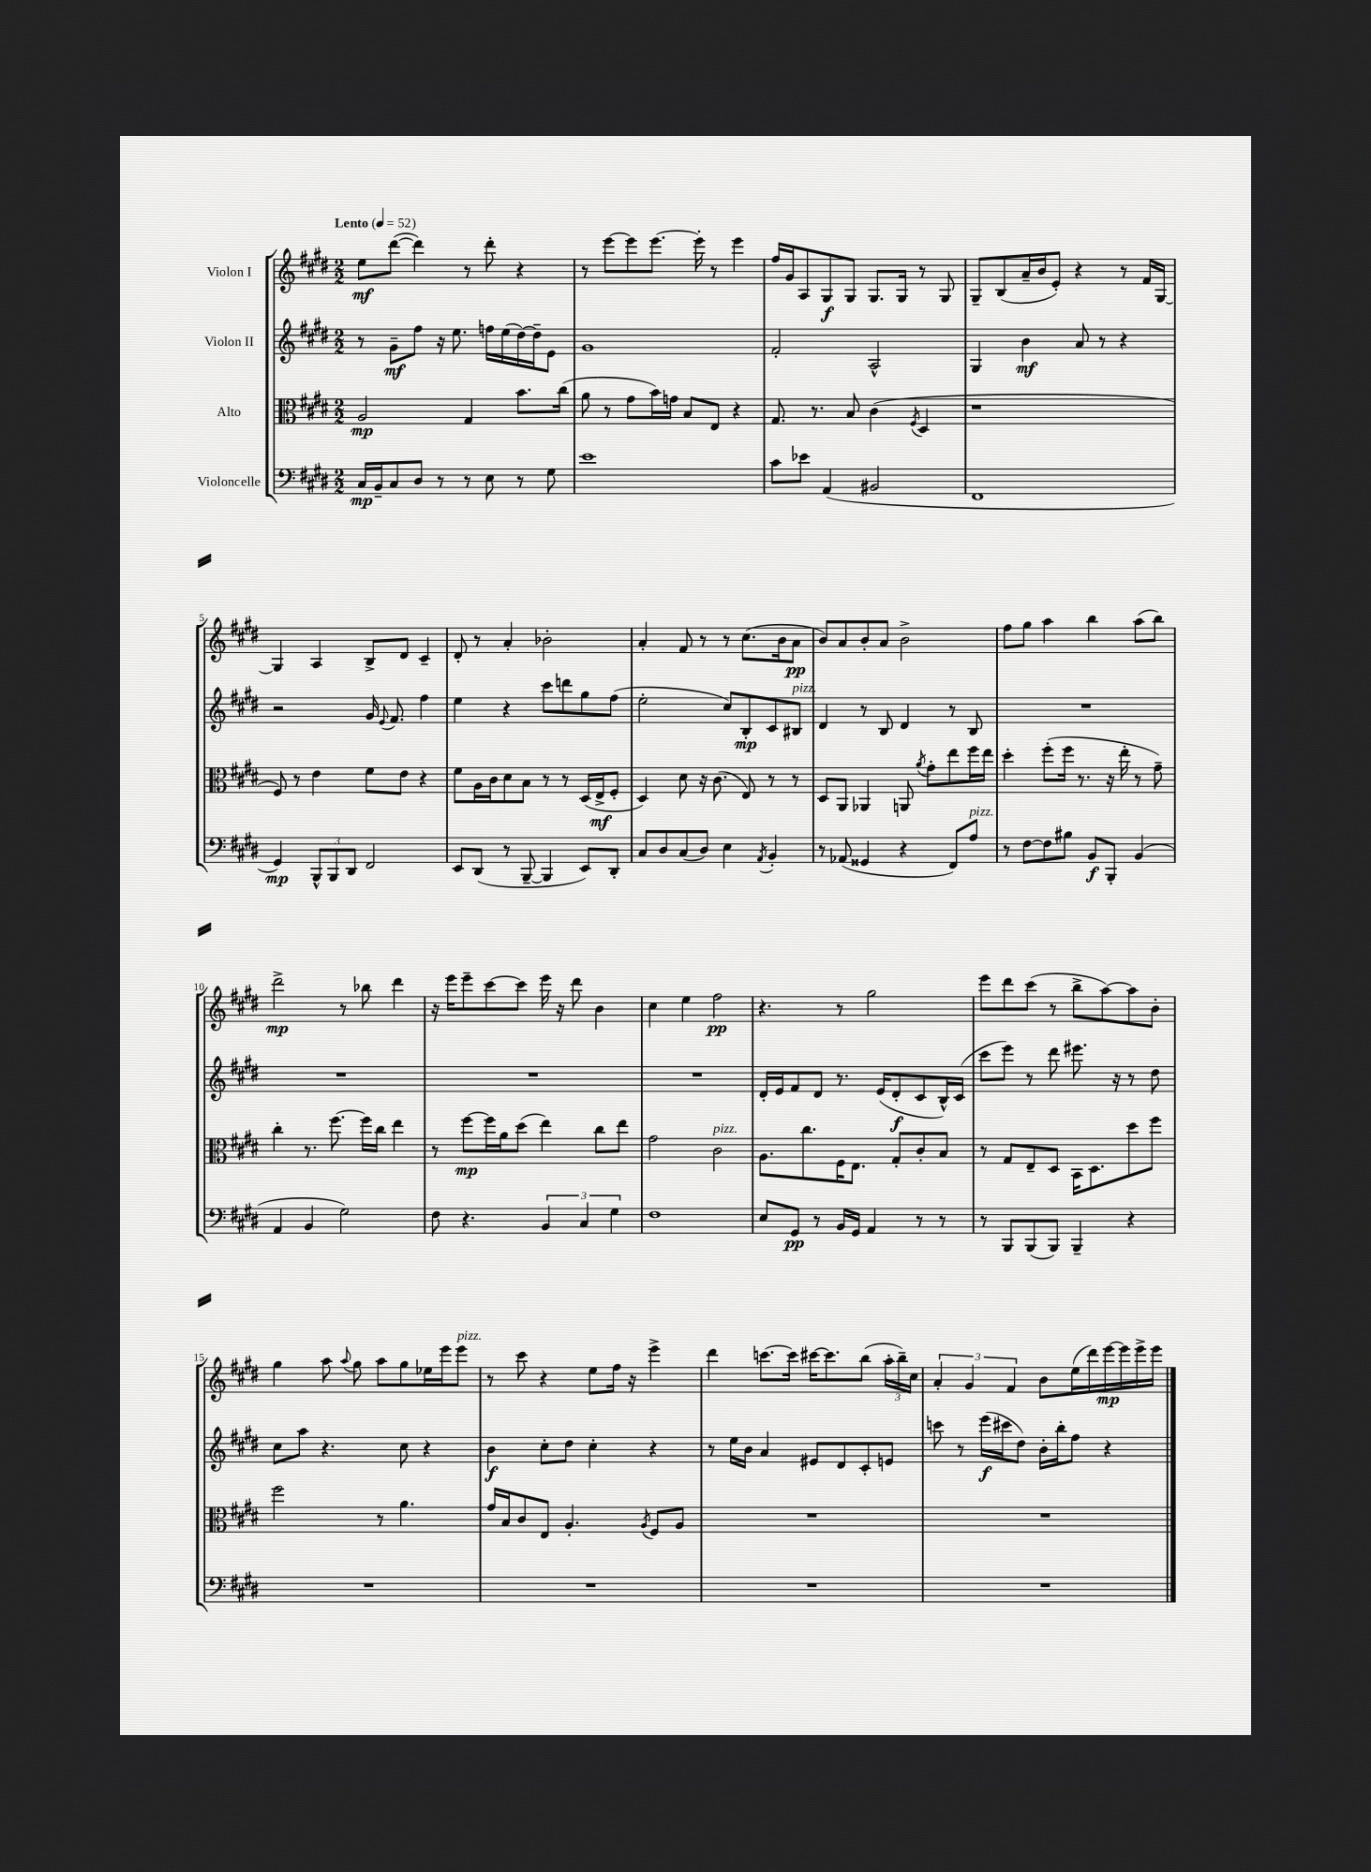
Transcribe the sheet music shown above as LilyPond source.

<<
\new StaffGroup <<
\new Staff = "s0" \with { instrumentName = "Violon I" } {
    \clef treble \key e \major \numericTimeSignature \time 2/2 \tempo "Lento" 4 = 52
    \autoBeamOff e''8[\mf dis'''8]~( dis'''4) r8 dis'''8-. r4 |
    r8 e'''8[~ e'''8 e'''8.]~ e'''16-. r8 e'''4 |
    fis''16[ gis'16 a8 gis8\f gis8] gis8.[ gis16] r8 gis8 |
    gis8[-- b8( a'16-- b'16 e'8]-.) r4 r8 fis'16[ gis16]~ |
    gis4 a4 b8[-> dis'8] cis'4-- |
    dis'8-. r8 a'4-. bes'2-. |
    a'4-. fis'8 r8 r8 cis''8.[( b'16 a'8]\pp |
    b'8[) a'8 b'8-. a'8] b'2-> |
    fis''8[ gis''8] a''4 b''4 a''8[( b''8]) |
    dis'''2->\mp r8 bes''8 dis'''4 |
    r16 e'''16[ e'''8-- cis'''8~ cis'''8] e'''16 r16 dis'''8 b'4 |
    cis''4 e''4 fis''2\pp |
    r4. r8 gis''2 |
    e'''8[ dis'''8 cis'''8]( r8 b''8[-> a''8~) a''8 b'8]-. |
    gis''4 a''8 \appoggiatura { a''8 } gis''8 a''8[ gis''8 ees''16 e'''16 e'''8]^\markup { \italic "pizz." } |
    r8 cis'''8 r4 e''8[ fis''16] r16 e'''4-> |
    dis'''4 c'''8.[~ c'''16] cis'''16[~ cis'''8. b''8]( \tuplet 3/2 { a''16[-. b''16--) cis''16] } |
    \tuplet 3/2 { a'4-. gis'4 fis'4 } b'8[ e''16( dis'''16) e'''16~\mp e'''16 e'''16-> e'''16] \bar "|." |
}
\new Staff = "s1" \with { instrumentName = "Violon II" } {
    \clef treble \key e \major \numericTimeSignature \time 2/2
    \autoBeamOff r8 gis'8[--\mf fis''8] r16 e''8. f''16[ e''16( dis''16~) dis''16-- e'8] |
    gis'1 |
    fis'2-. a2-^ |
    gis4 b'4\mf a'8 r8 r4 |
    r2 gis'16 \appoggiatura { e'8 } fis'8. fis''4 |
    e''4 r4 cis'''8[ d'''8 gis''8 fis''8]( |
    e''2-. cis''8[) b8-.\mp cis'8 bis8]^\markup { \italic "pizz." } |
    dis'4 r8 b8 dis'4 r8 b8 |
    R1 |
    R1 |
    R1 |
    R1 |
    dis'16[-. e'16 fis'8 dis'8] r8. e'16[( dis'8-.\f cis'8 b16-^) cis'16]( |
    cis'''8[ e'''8]) r8 dis'''8 eis'''8. r16 r8 dis''8 |
    cis''8[ a''8] r4. cis''8 r4 |
    b'4\f cis''8[-. dis''8] cis''4-. r4 |
    r8 e''16[ b'16] a'4 eis'8[ dis'8 cis'8-. e'8] |
    c'''8 r8 e'''16[\f( cis'''16 dis''8]) b'16[-. b''16-. fis''8] r4 \bar "|." |
}
\new Staff = "s2" \with { instrumentName = "Alto" } {
    \clef alto \key e \major \numericTimeSignature \time 2/2
    \autoBeamOff a2\mp gis4 b'8.[ cis''16]( |
    a'8 r8 gis'8[ b'16) g'16] b8[ e8] r4 |
    gis8. r8. b8 cis'4( \acciaccatura { fis8 } dis4 |
    r1 |
    fis8) r8 e'4 fis'8[ e'8] r4 |
    fis'8[ a16 cis'16 dis'8 b8] r8 r8 dis16[( e16->\mf fis8]-. |
    dis4) dis'8 r16 cis'8.( e8) r8 r8 |
    dis8[ a,8] aes,4 a,8 \acciaccatura { a'8 } gis'8[-. e''8 fis''16 e''16] |
    dis''4-. fis''8[-.( fis''16] r8. r16 e''16-. r8 gis'8--) |
    cis''4-. r8. fis''8.~ fis''16[ cis''16] e''4 |
    r8 fis''8[~\mp fis''16 a'16 dis''8]( e''4) cis''8[ e''8] |
    gis'2 cis'2^\markup { \italic "pizz." } |
    a8.[ cis''8. fis16 e8.] gis8[-. cis'8-. b8] |
    r8 gis8[ e8-- dis8] b,16[ dis8. dis''8 fis''8] |
    fis''2 r8 a'4. |
    gis'16[ b16 cis'8 e8] a4.-. \acciaccatura { a8 } fis8[ a8] |
    R1 |
    R1 \bar "|." |
}
\new Staff = "s3" \with { instrumentName = "Violoncelle" } {
    \clef bass \key e \major \numericTimeSignature \time 2/2
    \autoBeamOff cis16[\mp b,16-- cis8 dis8] r8 r8 e8 r8 gis8 |
    e'1 |
    cis'8[ ees'8] a,4( bis,2 |
    fis,1 |
    gis,4\mp) \tuplet 3/2 { b,,8[-^ b,,8 dis,8] } fis,2 |
    e,8[ dis,8]( r8 b,,8~-- b,,4 e,8[) dis,8]-. |
    cis8[ dis8 cis8( dis8]) e4 \acciaccatura { a,8 } b,4-. |
    r8 aes,8( gisis,4 r4 fis,8[) a8]^\markup { \italic "pizz." } |
    r8 fis8[~ fis8 bis8] b,8[\f b,,8]-. b,4( |
    a,4 b,4 gis2) |
    fis8 r4. \tuplet 3/2 { b,4 cis4 gis4 } |
    fis1 |
    e8[ gis,8]\pp r8 b,16[ gis,16] a,4 r8 r8 |
    r8 b,,8[ b,,8( b,,8]) b,,4-- r4 |
    R1 |
    R1 |
    R1 |
    R1 \bar "|." |
}
>>
>>
